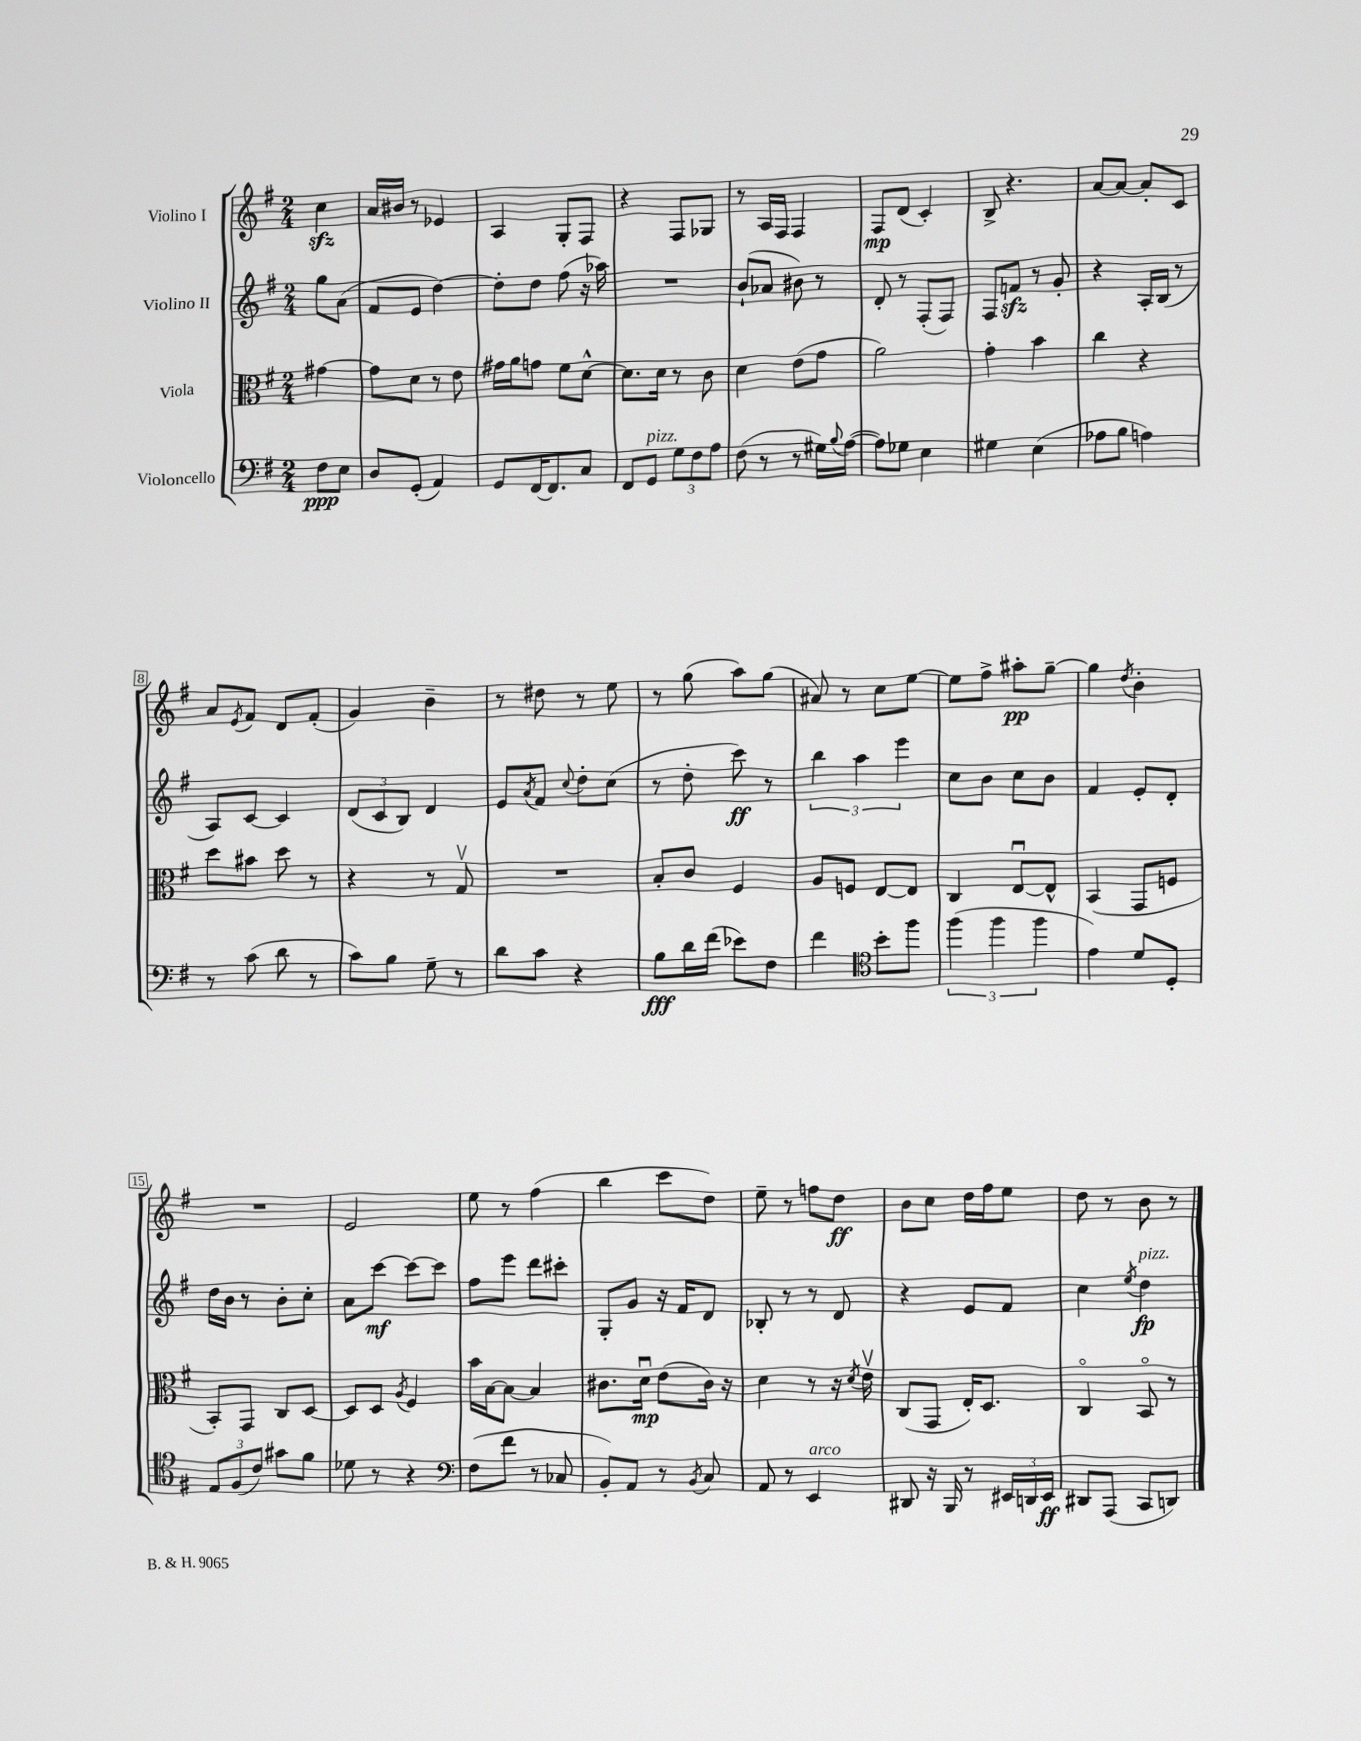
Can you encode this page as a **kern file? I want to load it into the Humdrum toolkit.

**kern	**dynam	**kern	**dynam	**kern	**dynam	**kern	**dynam
*part4	*part4	*part3	*part3	*part2	*part2	*part1	*part1
*staff4	*staff4	*staff3	*staff3	*staff2	*staff2	*staff1	*staff1
*I"Violoncello	*	*I"Viola	*	*I"Violino II	*	*I"Violino I	*
*clefF4	*	*clefC3	*	*clefG2	*	*clefG2	*
*k[f#]	*	*k[f#]	*	*k[f#]	*	*k[f#]	*
*M2/4	*	*M2/4	*	*M2/4	*	*M2/4	*
=	=	=	=	=	=	=	=
8F#\L	ppp	[4g#X\	.	8gg\L	.	4cczz\	.
8E\J	.	.	.	(8a\J	.	.	.
=1	=1	=1	=1	=1	=1	=1	=1
8D/L	.	8g#\L]	.	8f#/L	.	16a/LL	.
.	.	.	.	.	.	16b#X/JJ	.
(8GG'/J	.	8d\J	.	8e/J	.	8r	.
4AA/)	.	8r	.	[4dd\)	.	4e-X/	.
.	.	8e\	.	.	.	.	.
=2	=2	=2	=2	=2	=2	=2	=2
8GG/L	.	16g#X\LL	.	8dd'\L]	.	4A/	.
.	.	16a\J	.	.	.	.	.
[16FF#/K	.	8gn\J	.	8dd\J	.	.	.
8.FF#/]	.	.	.	.	.	.	.
.	.	8f#\L	.	(8ff#\	.	8G'/L	.
8C/J	.	[8d^^\J	.	16r	.	8F#/J	.
.	.	.	.	16aa-X\)	.	.	.
=3	=3	=3	=3	=3	=3	=3	=3
8FF#/L	.	8.d\L]	.	2r	.	4r	.
!LO:TX:a:i:t=pizz.	!	!	!	!	!	!	!
8GG/J	.	.	.	.	.	.	.
.	.	16d\Jk	.	.	.	.	.
12G\L	.	8r	.	.	.	8F#/L	.
12F#\	.	.	.	.	.	.	.
.	.	8c\	.	.	.	8G-X/J	.
12A\J	.	.	.	.	.	.	.
=4	=4	=4	=4	=4	=4	=4	=4
(8F#\	.	4d\	.	(8b`/L	.	8r	.
8r	.	.	.	8a-X/J	.	16A/LL	.
.	.	.	.	.	.	16F#/JJ	.
8r	.	(8e\L	.	8b#X\)	.	4F#/	.
16G#X\LL)	.	8g\J	.	8r	.	.	.
8qqB/	.	.	.	.	.	.	.
([16A\JJ	.	.	.	.	.	.	.
=5	=5	=5	=5	=5	=5	=5	=5
8A\L])	.	2a\)	.	8d'/	.	8F#/L	mp
8G-X\J	.	.	.	8r	.	(8d/J	.
4E\	.	.	.	(8F#'/L	.	4c'/)	.
.	.	.	.	8F#/J)	.	.	.
=6	=6	=6	=6	=6	=6	=6	=6
4G#X\	.	4g'\	.	8F#/L	.	8B^/	.
.	.	.	.	8fnzz/J	.	4.r	.
(4E\	.	4b\	.	8r	.	.	.
.	.	.	.	8g'/	.	.	.
=7	=7	=7	=7	=7	=7	=7	=7
8A-X\L	.	4cc\	.	4r	.	[8a/L	.
8B\J	.	.	.	.	.	8a/J_	.
4An\)	.	4r	.	16A'/LL	.	8a'/L]	.
.	.	.	.	(16B/JJ	.	.	.
.	.	.	.	8r	.	8c/J	.
!!LO:LB:g=z
=8	=8	=8	=8	=8	=8	=8	=8
8r	.	8dd\L	.	8A/L)	.	8a/L	.
.	.	.	.	.	.	8qe/	.
(8c\	.	8b#X\J	.	[8c/J	.	8f#/J	.
8d\	.	8dd\	.	4c/]	.	8d/L	.
8r	.	8r	.	.	.	(8f#'/J	.
=9	=9	=9	=9	=9	=9	=9	=9
8c\L)	.	4r	.	(12d/L	.	4g/)	.
.	.	.	.	12c/	.	.	.
8B\J	.	.	.	.	.	.	.
.	.	.	.	12B/J)	.	.	.
8G~\	.	8r	.	4d/	.	4b~\	.
8r	.	8Gv/	.	.	.	.	.
=10	=10	=10	=10	=10	=10	=10	=10
8d\L	.	2r	.	8e/L	.	8r	.
.	.	.	.	8qa/	.	.	.
8c\J	.	.	.	8f#/J	.	8dd#X\	.
.	.	.	.	8qqcc/	.	.	.
4r	.	.	.	8dd'\L	.	8r	.
.	.	.	.	(8cc\J	.	8ee\	.
=11	=11	=11	=11	=11	=11	=11	=11
8B\L	fff	8B'/L	.	8r	.	8r	.
16d\L	.	8c/J	.	8dd'\	.	(8gg\	.
(16f#\JJ	.	.	.	.	.	.	.
8e-X\L)	.	4F#/	.	8ccc\)	ff	8aa\L)	.
8F#\J	.	.	.	8r	.	(8gg\J	.
=12	=12	=12	=12	=12	=12	=12	=12
4f#\	.	8A/L	.	6bb\	.	8a#X/)	.
.	.	8Fn/J	.	.	.	8r	.
.	.	.	.	6aa\	.	.	.
*clefC4	*	*	*	*	*	*	*
8b'\L	.	[8E/L	.	.	.	8cc\L	.
.	.	.	.	6eee\	.	.	.
8ff#\J	.	8E/J]	.	.	.	[8ee\J	.
=13	=13	=13	=13	=13	=13	=13	=13
(6ff#\	.	4C/	.	8cc\L	.	8ee\L]	.
.	.	.	.	8b\J	.	8ff#^\J	.
6ff#\	.	.	.	.	.	.	.
.	.	[8Eu/L	.	8cc\L	.	8aa#X'\L	pp
6ff#\	.	.	.	.	.	.	.
.	.	8E^^/J]	.	8b\J	.	[8gg~\J	.
=14	=14	=14	=14	=14	=14	=14	=14
4e\)	.	(4BB/	.	4f#/	.	4gg\]	.
.	.	.	.	.	.	8qdd/	.
8d/L	.	8GG/L	.	8e'/L	.	4b'\	.
8D'/J	.	8Fn/J	.	8d'/J	.	.	.
!!LO:LB:g=z
=15	=15	=15	=15	=15	=15	=15	=15
12E/L	.	8BB'/L)	.	16dd\LL	.	2r	.
.	.	.	.	16b\JJ	.	.	.
(12F#/	.	.	.	.	.	.	.
.	.	8GG/J	.	8r	.	.	.
12c/J)	.	.	.	.	.	.	.
8g#X\L	.	8C/L	.	8b'\L	.	.	.
8f#\J	.	[8D/J	.	8cc'\J	.	.	.
=16	=16	=16	=16	=16	=16	=16	=16
8d-X\	.	8D/L]	.	8a\L	.	2e/	.
8r	.	8D/J	.	[8ccc\J	mf	.	.
.	.	8qA/	.	.	.	.	.
4r	.	4F#/	.	8ccc\L_	.	.	.
.	.	.	.	8ccc\J]	.	.	.
=17	=17	=17	=17	=17	=17	=17	=17
*clefF4	*	*	*	*	*	*	*
(8F#\L	.	16b\LL	.	8ff#\L	.	8ee\	.
.	.	[16B\J	.	.	.	.	.
8f#\J	.	8B\J_	.	8eee\J	.	8r	.
8r	.	4B/]	.	8ddd\L	.	(4ff#\	.
8C-X/	.	.	.	8ccc#X'\J	.	.	.
=18	=18	=18	=18	=18	=18	=18	=18
8BB'/L)	.	8.c#X\L	.	8G'/L	.	4bb\	.
8AA/J	.	.	.	8g/J	.	.	.
.	.	16du\Jk	mp	.	.	.	.
8r	.	(8e\L	.	16r	.	8ccc\L	.
.	.	.	.	16f#/KL	.	.	.
8qBB/	.	.	.	.	.	.	.
8C/	.	16c#\Jk)	.	8d/J	.	8dd\J)	.
.	.	16r	.	.	.	.	.
=19	=19	=19	=19	=19	=19	=19	=19
8AA/	.	4d\	.	8B-X'/	.	8ee~\	.
8r	.	.	.	8r	.	8r	.
!LO:TX:a:i:t=arco	!	!	!	!	!	!	!
4EE/	.	8r	.	8r	.	8ffn\L	.
.	.	16r	.	8d/	.	8dd\J	ff
.	.	8qd/	.	.	.	.	.
.	.	16ev\	.	.	.	.	.
=20	=20	=20	=20	=20	=20	=20	=20
8DD#X/	.	(8C/L	.	4r	.	8b\L	.
16r	.	8GG/J	.	.	.	8cc\J	.
16BBB/	.	.	.	.	.	.	.
8r	.	16E'/KL)	.	8e/L	.	16dd\LL	.
.	.	8.D/J	.	.	.	16ff#\J	.
24EE#X/LL	.	.	.	8f#/J	.	8ee\J	.
24DDn/	.	.	.	.	.	.	.
24EE#/JJ	ff	.	.	.	.	.	.
=21	=21	=21	=21	=21	=21	=21	=21
8DD#X/L	.	4C/	.	4cc\	.	8dd\	.
(8AAA/J	.	.	.	.	.	8r	.
.	.	.	.	8qee/	.	.	.
!	!	!	!	!LO:TX:a:i:t=pizz.	!	!	!
8CC/L	.	8BB/	.	4dd\	fp	8b\	.
8DDn/J)	.	8r	.	.	.	8r	.
==	==	==	==	==	==	==	==
*-	*-	*-	*-	*-	*-	*-	*-
